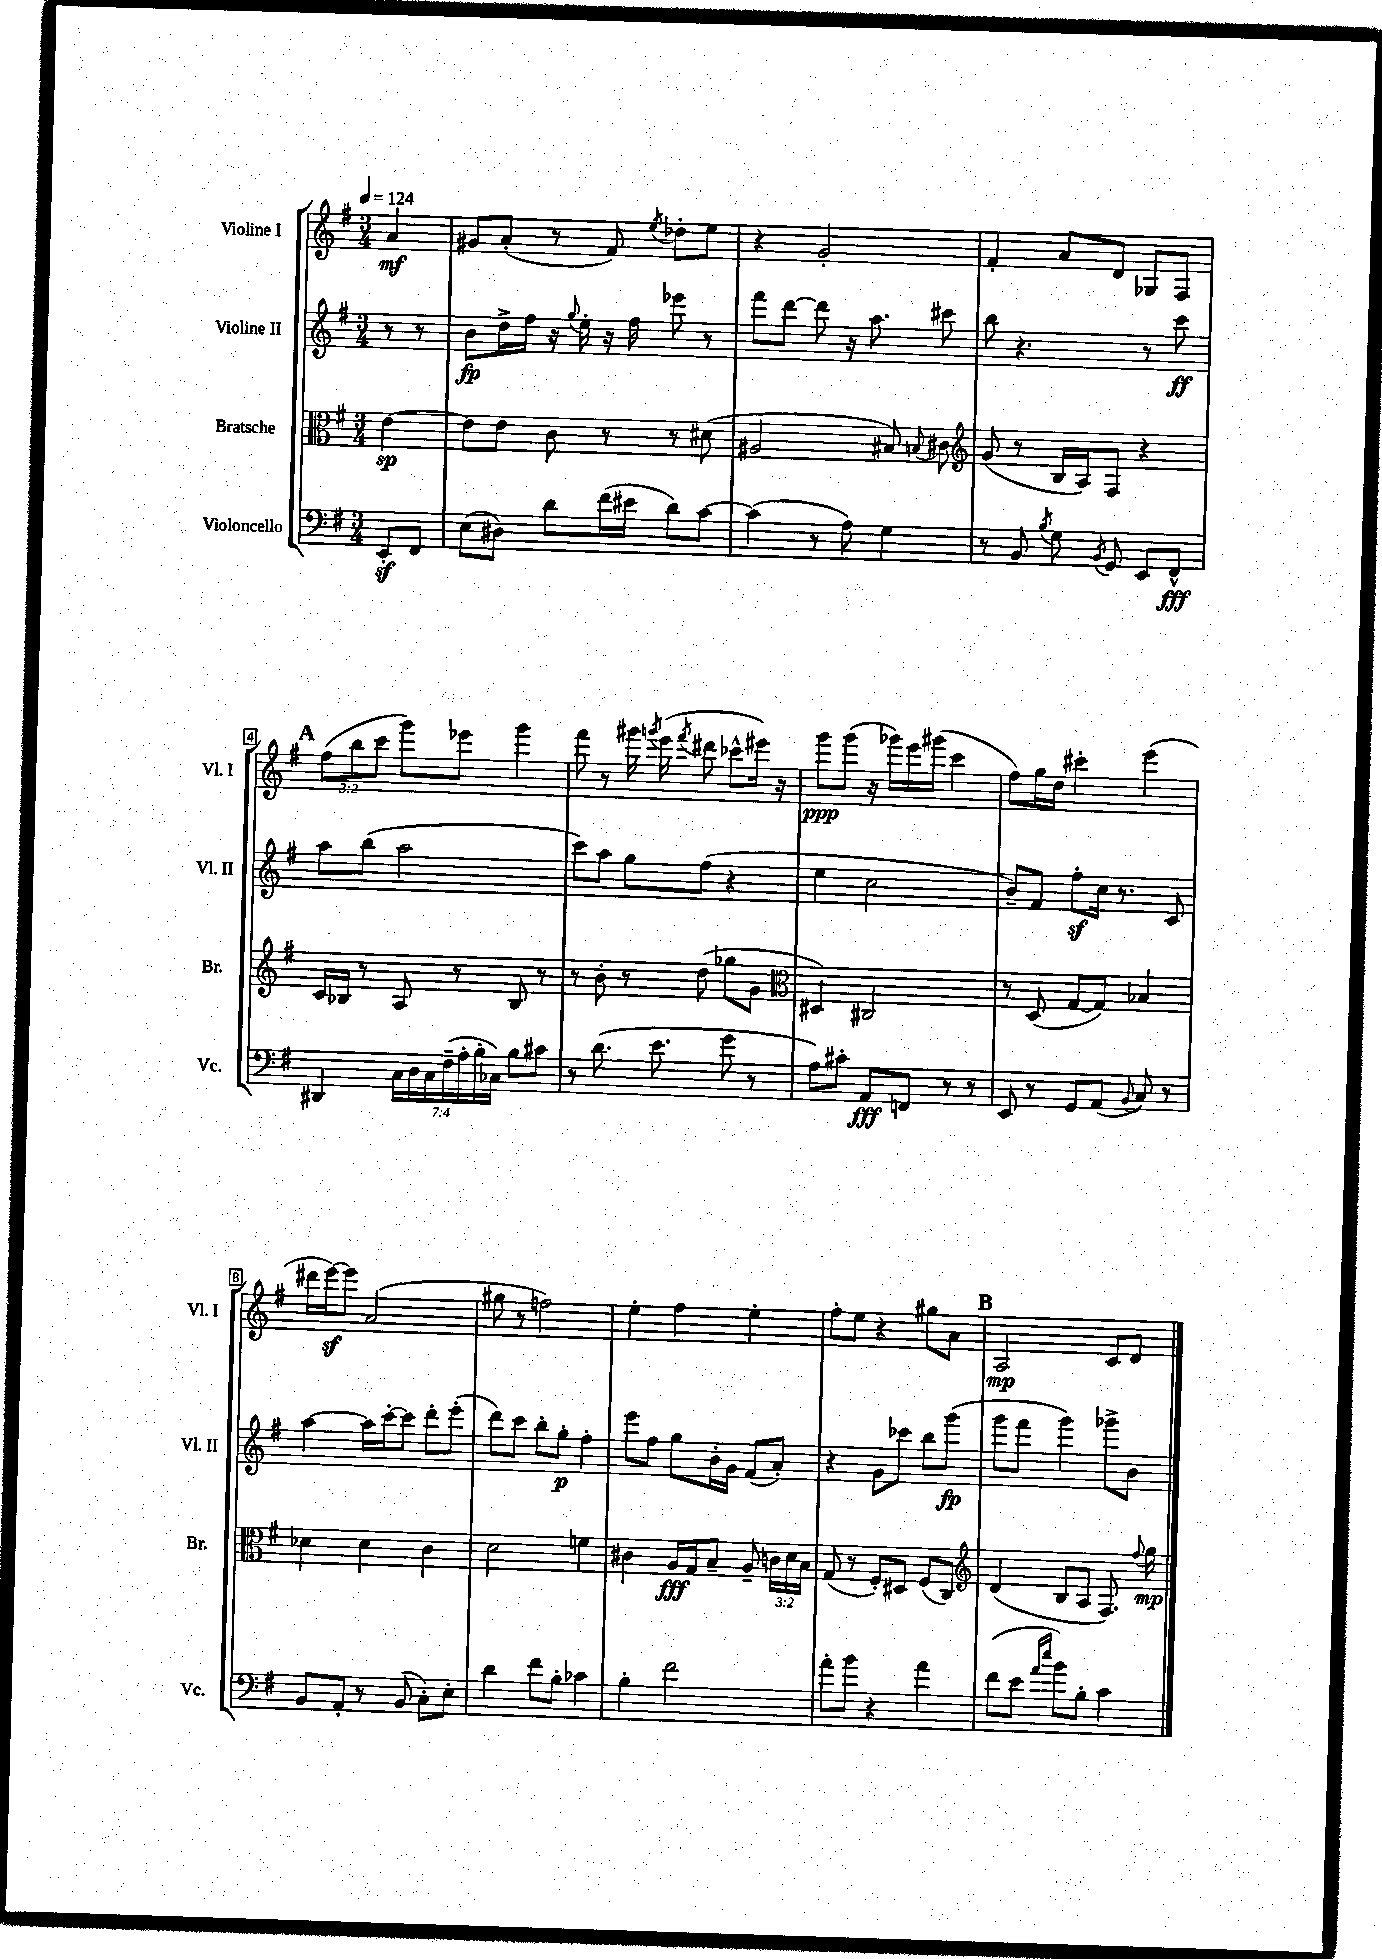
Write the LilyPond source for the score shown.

<<
\new StaffGroup <<
\new Staff = "s0" \with { instrumentName = "Violine I" shortInstrumentName = "Vl. I" } {
    \clef treble \key g \major \numericTimeSignature \time 3/4 \override Staff.TupletNumber.text = #tuplet-number::calc-fraction-text \partial 4 \tempo 4 = 124
    \autoBeamOff a'4\mf |
    gis'8[ a'8]-.( r8 fis'8) \acciaccatura { e''8 } des''8[-. e''8] |
    r4 g'2-. |
    fis'4-. a'8[ d'8] ges8[ fis8] |
    \mark \markup { \bold "A" } \tuplet 3/2 { fis''8[( b''8 c'''8] } g'''8[) ees'''8] g'''4 |
    fis'''8 r8 gis'''16 \acciaccatura { g'''8 } e'''16( \acciaccatura { fis'''8 } dis'''8 ces'''8[-^ eis'''16]) r16 |
    g'''8[\ppp g'''8]( r16 ges'''16[) e'''16 gis'''16]( c'''4 |
    fis''8[) g''16 d''16] cis'''4-. e'''4( |
    dis'''16[ e'''16~\sf) e'''8] a'2( |
    gis''8 r8 f''2) |
    e''4-. fis''4 e''4-. |
    fis''8[-. e''8] r4 gis''8[ a'8] |
    \mark \markup { \bold "B" } a2\mp c'8[ d'8] \bar "|." |
}
\new Staff = "s1" \with { instrumentName = "Violine II" shortInstrumentName = "Vl. II" } {
    \clef treble \key g \major \numericTimeSignature \time 3/4 \partial 4
    \autoBeamOff r8 r8 |
    b'8[\fp d''16-> fis''16] r16 \appoggiatura { g''8 } e''16-. r16 fis''16 ees'''8 r8 |
    fis'''8[ d'''8]~ d'''8 r16 a''8. cis'''8 |
    b''8 r4. r8 c'''8\ff |
    \mark \markup { \bold "A" } a''8[ b''8]( a''2 |
    c'''8[) a''8] g''8[ fis''8]( r4 |
    e''4 c''2 |
    b'8[--) fis'8] fis''8[-.\sf c''16] r8. c'8 |
    a''4~ a''16[ c'''16~-. c'''8] d'''8[-. e'''8]-.( |
    d'''8[) c'''8] b''8[-. g''8]-.\p fis''4-. |
    e'''8[ fis''8] g''8[ b'16-. g'16] fis'8[( a'8]-.) |
    r4 g'8[ ces'''8] b''8[ g'''8]\fp( |
    \mark \markup { \bold "B" } g'''8[ fis'''8] g'''4) ges'''8[-> b'8] \bar "|." |
}
\new Staff = "s2" \with { instrumentName = "Bratsche" shortInstrumentName = "Br." } {
    \clef alto \key g \major \numericTimeSignature \time 3/4 \override Staff.TupletNumber.text = #tuplet-number::calc-fraction-text \partial 4
    \autoBeamOff e'4~\sp |
    e'8[ e'8] c'8 r8 r8 dis'8( |
    ais2 bis8) \appoggiatura { b8 } cis'8 |
    \clef treble g'8( r8 b16[ a16) fis8] r4 |
    \mark \markup { \bold "A" } c'16[ bes16] r8 a8 r8 bes8 r8 |
    r8 b'8-. r8 d''8( ges''8[ g'8] |
    \clef alto dis4) cis2 |
    r8 d8( g8[~ g8]) bes4 |
    des'4 des'4 c'4 |
    d'2 f'4 |
    cis'4 a16[\fff g16 b8]-- a8-- \tuplet 3/2 { c'16[ d'16 b16] } |
    g8( r8 fis8[-.) dis8] fis8[( c8]) |
    \mark \markup { \bold "B" } \clef treble d'4( b8[ a8] fis8.) \appoggiatura { fis''8 } g''16\mp \bar "|." |
}
\new Staff = "s3" \with { instrumentName = "Violoncello" shortInstrumentName = "Vc." } {
    \clef bass \key g \major \numericTimeSignature \time 3/4 \override Staff.TupletNumber.text = #tuplet-number::calc-fraction-text \partial 4
    \autoBeamOff e,8[-.\sf fis,8] |
    e8[( dis8]) d'8[ fis'16( eis'16] d'8[) c'8]~ |
    c'4( r8 a8) g4 |
    r8 b,8 \acciaccatura { b8 } g8 \acciaccatura { b,8 } g,8 e,8[ fis,8]-^\fff |
    \mark \markup { \bold "A" } dis,4 \tuplet 7/4 { c16[ d16 c16 fis16--( a16-. b16-. ces16]) } b8[ cis'8] |
    r8 d'8.( e'8. g'8 r8 |
    a8[) cis'8]-. a,8[\fff f,8] r8 r8 |
    e,8 r8 g,8[ a,8]( \appoggiatura { b,8 } c8) r8 |
    b,8[ a,8]-. r8 b,8( c8[-.) e8]-. |
    d'4 fis'8[ b8]-. ces'4 |
    b4-. fis'2 |
    a'8[-. b'8] r4 a'4 |
    \mark \markup { \bold "B" } fis'8[( e'8] \grace { a'16[ e''16] } b'8[) b8]-. c'4 \bar "|." |
}
>>
>>
\layout { \context { \Score \override BarNumber.stencil = #(make-stencil-boxer 0.1 0.3 ly:text-interface::print) } }
